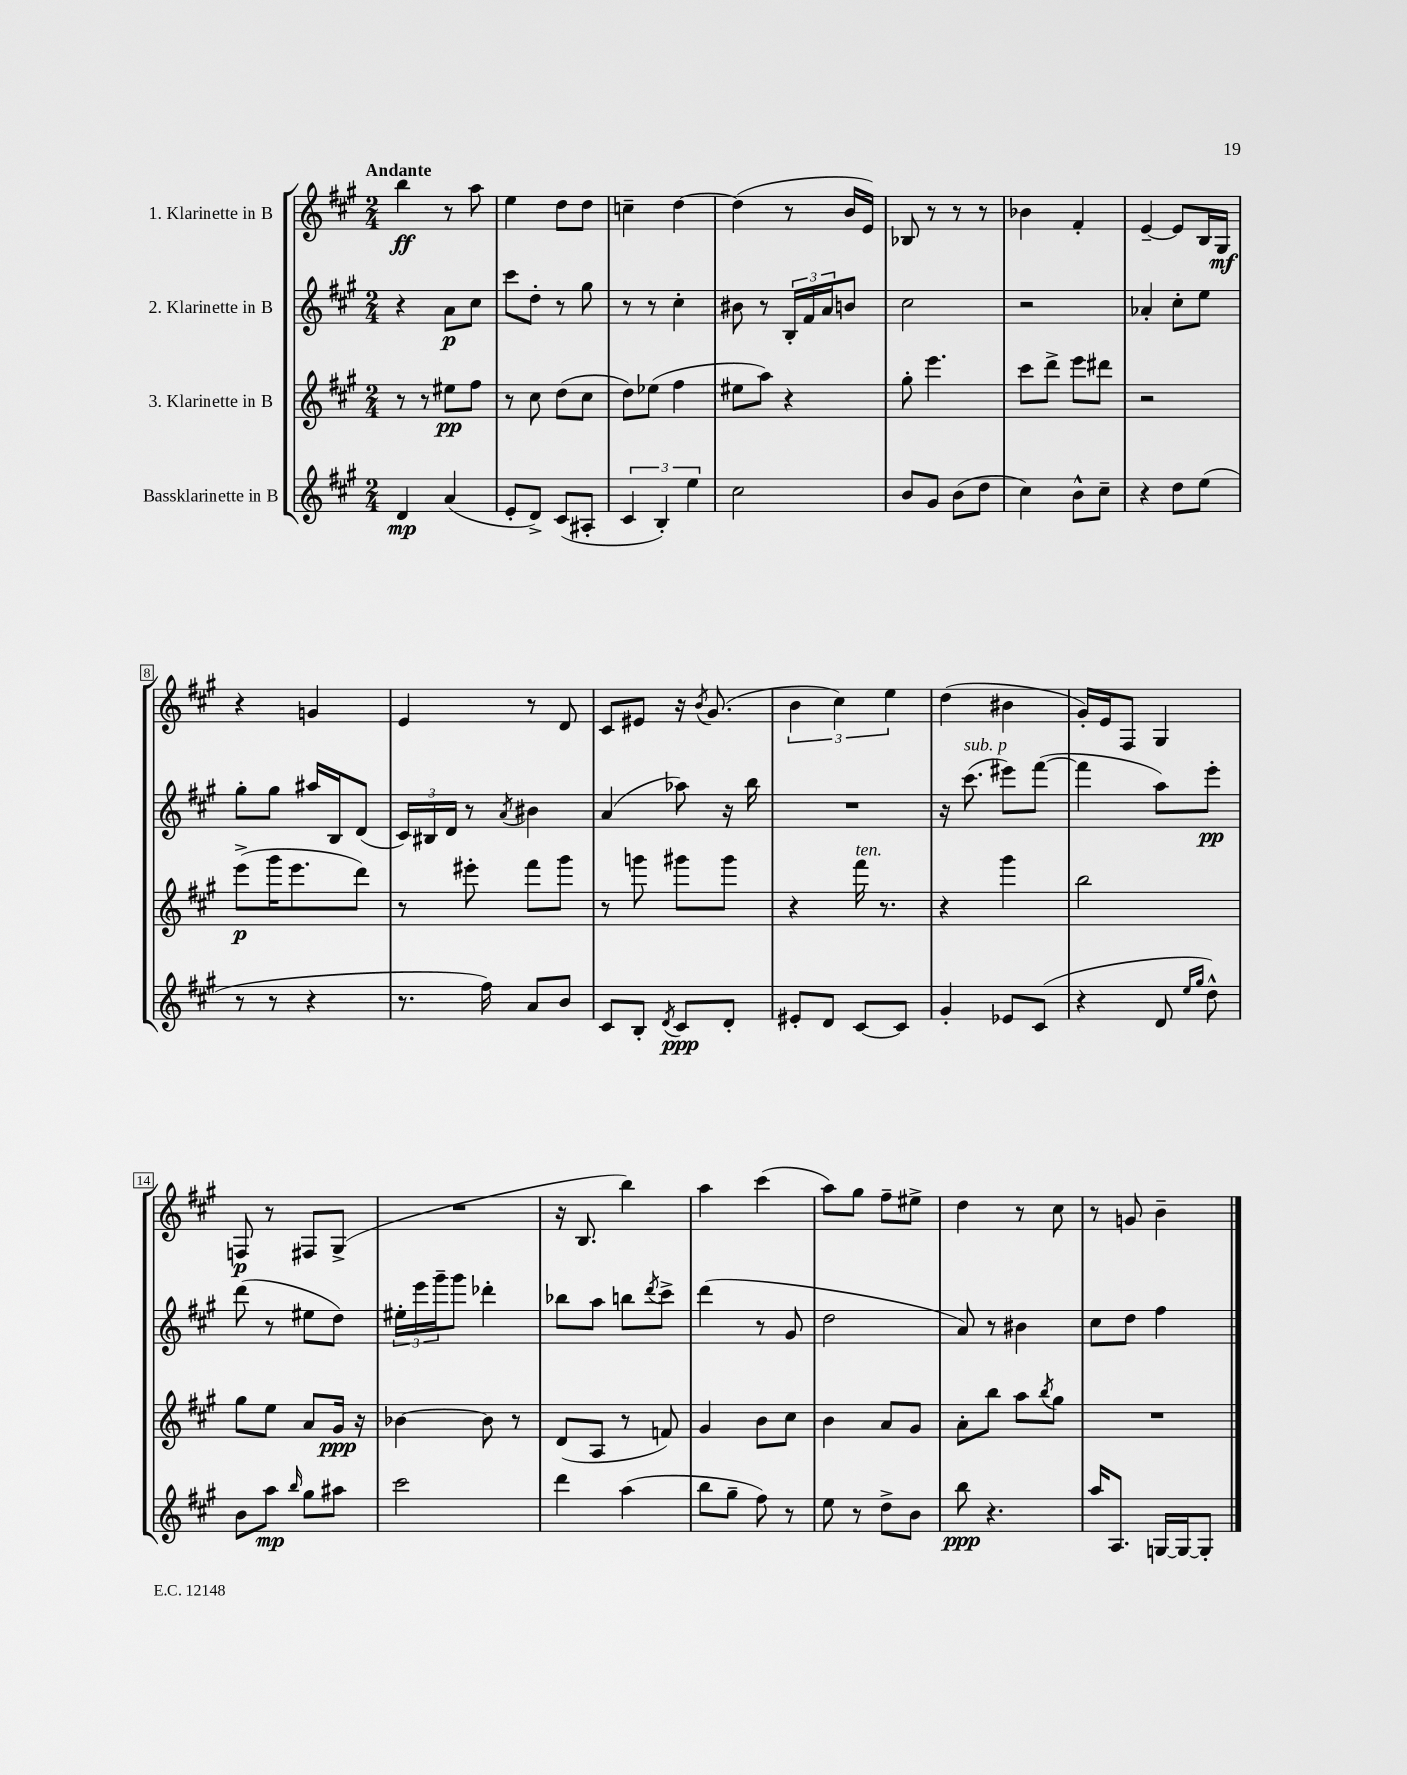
<<
\new StaffGroup <<
\new Staff = "s0" \with { instrumentName = "1. Klarinette in B" } {
    \clef treble \key a \major \numericTimeSignature \time 2/4 \tempo "Andante"
    b''4\ff r8 a''8 |
    e''4 d''8 d''8 |
    c''4-- d''4~ |
    d''4( r8 b'16 e'16) |
    bes8 r8 r8 r8 |
    bes'4 fis'4-. |
    e'4~-- e'8 b16 gis16\mf |
    r4 g'4 |
    e'4 r8 d'8 |
    cis'8 eis'8 r16 \acciaccatura { b'8 } gis'8.( |
    \tuplet 3/2 { b'4 cis''4) e''4 } |
    d''4( bis'4 |
    gis'16-.) e'16 fis8 gis4 |
    f8\p r8 fis8 gis8->( |
    R2 |
    r16 b8. b''4) |
    a''4 cis'''4( |
    a''8) gis''8 fis''8-- eis''8-> |
    d''4 r8 cis''8 |
    r8 g'8 b'4-- \bar "|." |
}
\new Staff = "s1" \with { instrumentName = "2. Klarinette in B" } {
    \clef treble \key a \major \numericTimeSignature \time 2/4
    r4 a'8\p cis''8 |
    cis'''8 d''8-. r8 gis''8 |
    r8 r8 cis''4-. |
    bis'8 r8 \tuplet 3/2 { b16-. fis'16 a'16 } b'8 |
    cis''2 |
    r2 |
    aes'4-. cis''8-. e''8 |
    gis''8-. gis''8 ais''16 b16 d'8( |
    \tuplet 3/2 { cis'16) bis16 d'16 } r8 \acciaccatura { a'8 } bis'4 |
    a'4( aes''8) r16 b''16 |
    R2 |
    r16 cis'''8.^\markup { \italic "sub. p" }( eis'''8) fis'''8~( |
    fis'''4 a''8) e'''8-.\pp |
    d'''8( r8 eis''8 d''8) |
    \tuplet 3/2 { eis''16-. e'''16 gis'''16-- } gis'''8 des'''4-. |
    bes''8 a''8 b''8 \acciaccatura { d'''8 } cis'''8-> |
    d'''4( r8 gis'8 |
    d''2 |
    a'8) r8 bis'4 |
    cis''8 d''8 fis''4 \bar "|." |
}
\new Staff = "s2" \with { instrumentName = "3. Klarinette in B" } {
    \clef treble \key a \major \numericTimeSignature \time 2/4
    r8 r8 eis''8\pp fis''8 |
    r8 cis''8 d''8( cis''8 |
    d''8) ees''8( fis''4 |
    eis''8 a''8) r4 |
    gis''8-. e'''4. |
    cis'''8 d'''8-> e'''8 dis'''8 |
    r2 |
    e'''8->\p( gis'''16 e'''8. d'''8) |
    r8 eis'''8-. fis'''8 gis'''8 |
    r8 g'''8 gis'''8 gis'''8 |
    r4 fis'''16^\markup { \italic "ten." } r8. |
    r4 gis'''4 |
    b''2 |
    gis''8 e''8 a'8 gis'16\ppp r16 |
    bes'4~ bes'8 r8 |
    d'8( a8 r8 f'8) |
    gis'4 b'8 cis''8 |
    b'4 a'8 gis'8 |
    a'8-. b''8 a''8 \acciaccatura { b''8 } gis''8 |
    R2 \bar "|." |
}
\new Staff = "s3" \with { instrumentName = "Bassklarinette in B" } {
    \clef treble \key a \major \numericTimeSignature \time 2/4
    d'4\mp a'4( |
    e'8-. d'8->) cis'8( ais8-. |
    \tuplet 3/2 { cis'4 b4-.) e''4 } |
    cis''2 |
    b'8 gis'8 b'8( d''8 |
    cis''4) b'8-^ cis''8-- |
    r4 d''8 e''8( |
    r8 r8 r4 |
    r8. fis''16) a'8 b'8 |
    cis'8 b8-. \acciaccatura { d'8 } cis'8\ppp d'8-. |
    eis'8-. d'8 cis'8~ cis'8 |
    gis'4-. ees'8 cis'8( |
    r4 d'8 \grace { e''16 gis''16 } d''8-^) |
    b'8 a''8\mp \grace { b''16 } gis''8 ais''8 |
    cis'''2 |
    d'''4 a''4( |
    b''8 gis''8-- fis''8) r8 |
    e''8 r8 d''8-> b'8 |
    b''8\ppp r4. |
    a''16 a8. g16~ g16~ g8-. \bar "|." |
}
>>
>>
\layout { \context { \Score \override BarNumber.stencil = #(make-stencil-boxer 0.1 0.3 ly:text-interface::print) } }
